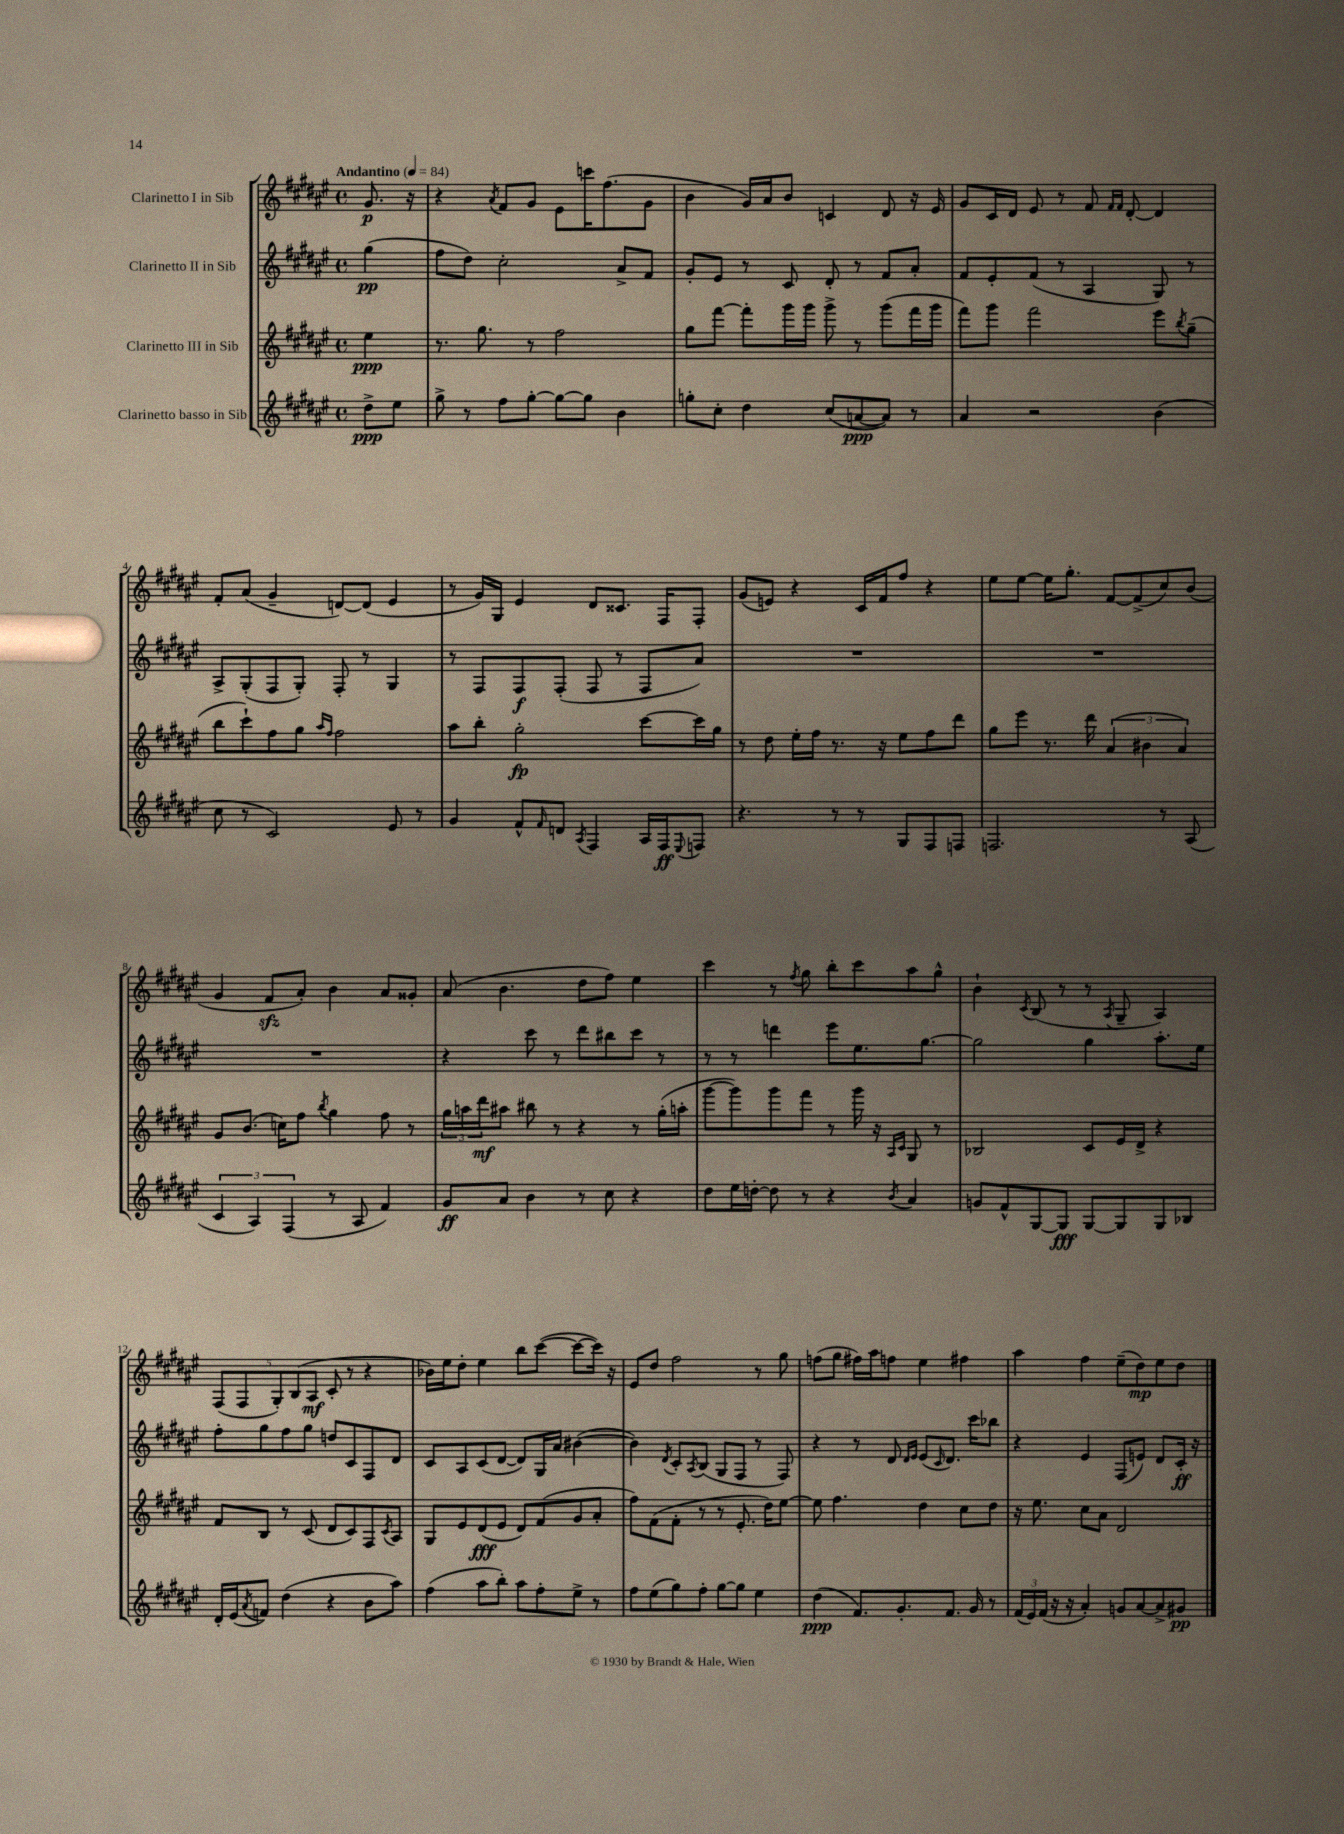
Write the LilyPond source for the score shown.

<<
\new StaffGroup <<
\new Staff = "s0" \with { instrumentName = "Clarinetto I in Sib" } {
    \clef treble \key fis \major \defaultTimeSignature \time 4/4 \partial 4 \tempo "Andantino" 4 = 84
    gis'8.\p r16 |
    r4 \acciaccatura { ais'8 } fis'8 gis'8 eis'8 c'''16 fis''8.( gis'8 |
    b'4 gis'16) ais'16 b'8 c'4 dis'8 r16 eis'16 |
    gis'8 cis'16 dis'16 eis'8 r8 fis'8 \grace { fis'16 fis'16 } dis'8~-. dis'4 |
    fis'8-. ais'8( gis'4-- d'8~) d'8( eis'4 |
    r8 gis'16) gis16 eis'4 dis'8 cisis'8. fis16 fis8-. |
    gis'8( e'8) r4 cis'16 fis'16 fis''8 r4 |
    eis''8 eis''8~ eis''16 gis''8.-. fis'8~ fis'8->( cis''8) b'8( |
    gis'4 fis'8\sfz ais'8-.) b'4 ais'8 gisis'8-. |
    ais'8( b'4. dis''8 fis''8) eis''4 |
    cis'''4 r8 \acciaccatura { fis''8 } gis''8 b''8-. cis'''8 ais''8 gis''8-^ |
    b'4-! \acciaccatura { cis'8 } b8( r8 r8 \acciaccatura { ais8 } gis8-- ais4) |
    \tuplet 5/4 { fis8( fis8 gis8-.) b8( ais8\mf } cis'8-. r8 r4 |
    bes'16) eis''16 dis''8-. eis''4 b''8 cis'''8~( cis'''8~ cis'''16) r16 |
    eis'8 dis''8 fis''2 r8 gis''8 |
    f''8( gis''8 fis''16) ais''16 f''8 eis''4 fis''4 |
    ais''4 fis''4 eis''8--( dis''8\mp) eis''8 dis''8 \bar "|." |
}
\new Staff = "s1" \with { instrumentName = "Clarinetto II in Sib" } {
    \clef treble \key fis \major \defaultTimeSignature \time 4/4 \partial 4
    gis''4\pp( |
    fis''8 dis''8) cis''2-. ais'8-> fis'8 |
    gis'8-. eis'8 r8 cis'8 dis'8-. r8 fis'8 ais'8-. |
    fis'8 eis'8-. fis'8( r8 ais4 gis8) r8 |
    ais8-> gis8-.( fis8 gis8-.) fis8-. r8 gis4 |
    r8 fis8 fis8\f fis8-.( fis8 r8 fis8 ais'8) |
    R1 |
    R1 |
    R1 |
    r4 cis'''8 r8 dis'''8 bis''8 cis'''8 r8 |
    r8 r8 d'''4 eis'''8 eis''8. gis''8.~ |
    gis''2 gis''4 ais''8.-. eis''16 |
    fis''8-. gis''8 fis''8 gis''8 d''8 cis'8 fis8 dis'8 |
    cis'8 ais8 cis'8( dis'8~ dis'8) gis16 ais'16 bis'4~( |
    bis'4) \acciaccatura { dis'8 } cis'8-. \acciaccatura { ais8 } b8( gis8 fis8 r8 fis8) |
    r4 r8 dis'8 \grace { dis'16 eis'16 } eis'8( \grace { cis'16 } dis'8.) cis'''16 bes''8 |
    r4 eis'4 fis8( e'8) dis'8 cis'16-.\ff r16 \bar "|." |
}
\new Staff = "s2" \with { instrumentName = "Clarinetto III in Sib" } {
    \clef treble \key fis \major \defaultTimeSignature \time 4/4 \partial 4
    eis''4\ppp |
    r8. gis''8. r8 fis''2 |
    gis''8 fis'''8~ fis'''8-. gis'''16 gis'''16 gis'''8-> r8 gis'''8( fis'''16 gis'''16 |
    fis'''8) gis'''8 fis'''2 eis'''8 \acciaccatura { b''8 } gis''8--( |
    b''8 cis'''8-!) fis''8 gis''8 \grace { ais''16 fis''16 } fis''2 |
    ais''8 b''8-. gis''2-.\fp cis'''8~ cis'''16 gis''16 |
    r8 dis''8 eis''16-. fis''16 r8. r16 eis''8 fis''8 dis'''8 |
    gis''8 eis'''8 r8. dis'''16 \tuplet 3/2 { ais'4( bis'4 ais'4) } |
    gis'8 b'8.( c''16) fis''8 \acciaccatura { b''8 } gis''4 fis''8 r8 |
    \tuplet 3/2 { gis''16 a''16 dis'''16\mf } ais''8 bis''8 r8 r4 r8 gis''16-.( a''16-. |
    gis'''8~ gis'''8) gis'''8 fis'''8 r8 gis'''16 r16 \grace { ais16 cis'16 } gis8 r8 |
    bes2 cis'8 eis'16 dis'16-> r4 |
    fis'8 b8 r8 cis'8( dis'8 cis'8) fis8 \acciaccatura { cis'8 } ais8 |
    gis8 eis'8 dis'8\fff( eis'8 dis'8) fis'8( gis'8 ais'8-. |
    fis''8) fis'8( fis'8-. r8 r8 eis'8.-. dis''16) eis''8~ |
    eis''8 fis''4. dis''4 cis''8 dis''8 |
    r16 eis''8. cis''8 ais'8 dis'2 \bar "|." |
}
\new Staff = "s3" \with { instrumentName = "Clarinetto basso in Sib" } {
    \clef treble \key fis \major \defaultTimeSignature \time 4/4 \partial 4
    dis''8->\ppp eis''8 |
    gis''8-> r8 fis''8 gis''8~-. gis''8~ gis''8 b'4 |
    g''8-. cis''8-. dis''4 cis''8( a'8~\ppp a'8) r8 |
    ais'4 r2 b'4( |
    cis''8 r8 cis'2) eis'8 r8 |
    gis'4 fis'8-^ \grace { fis'16 } d'8 \acciaccatura { ais8 } fis4 ais16 fis16\ff \appoggiatura { eis8 } f8 |
    r4. r8 r8 gis8 fis8 f8 |
    f2. r8 ais8( |
    \tuplet 3/2 { cis'4 ais4) fis4( } r8 ais8 fis'4) |
    gis'8\ff ais'8 b'4 r8 cis''8 r4 |
    dis''8 eis''16 d''16~-. d''8 r8 r4 \acciaccatura { b'8 } ais'4 |
    g'8 fis'8-^ gis8~ gis8\fff gis8~ gis8 gis8 bes8 |
    dis'16-. eis'16( \acciaccatura { ais'8 } f'8) dis''4( r4 b'8 ais''8) |
    fis''4( ais''8 b''8-.) ais''8 fis''8-. eis''8-> r8 |
    fis''8 eis''8( gis''8) fis''8-. gis''8~ gis''8 eis''4 |
    dis''4\ppp( fis'8.) gis'8.-. fis'8. gis'16 r8 |
    \tuplet 3/2 { fis'16( eis'16) fis'16( } r16 r16 ais'4-.) g'8 ais'8~ ais'8-> gis'8\pp \bar "|." |
}
>>
>>
